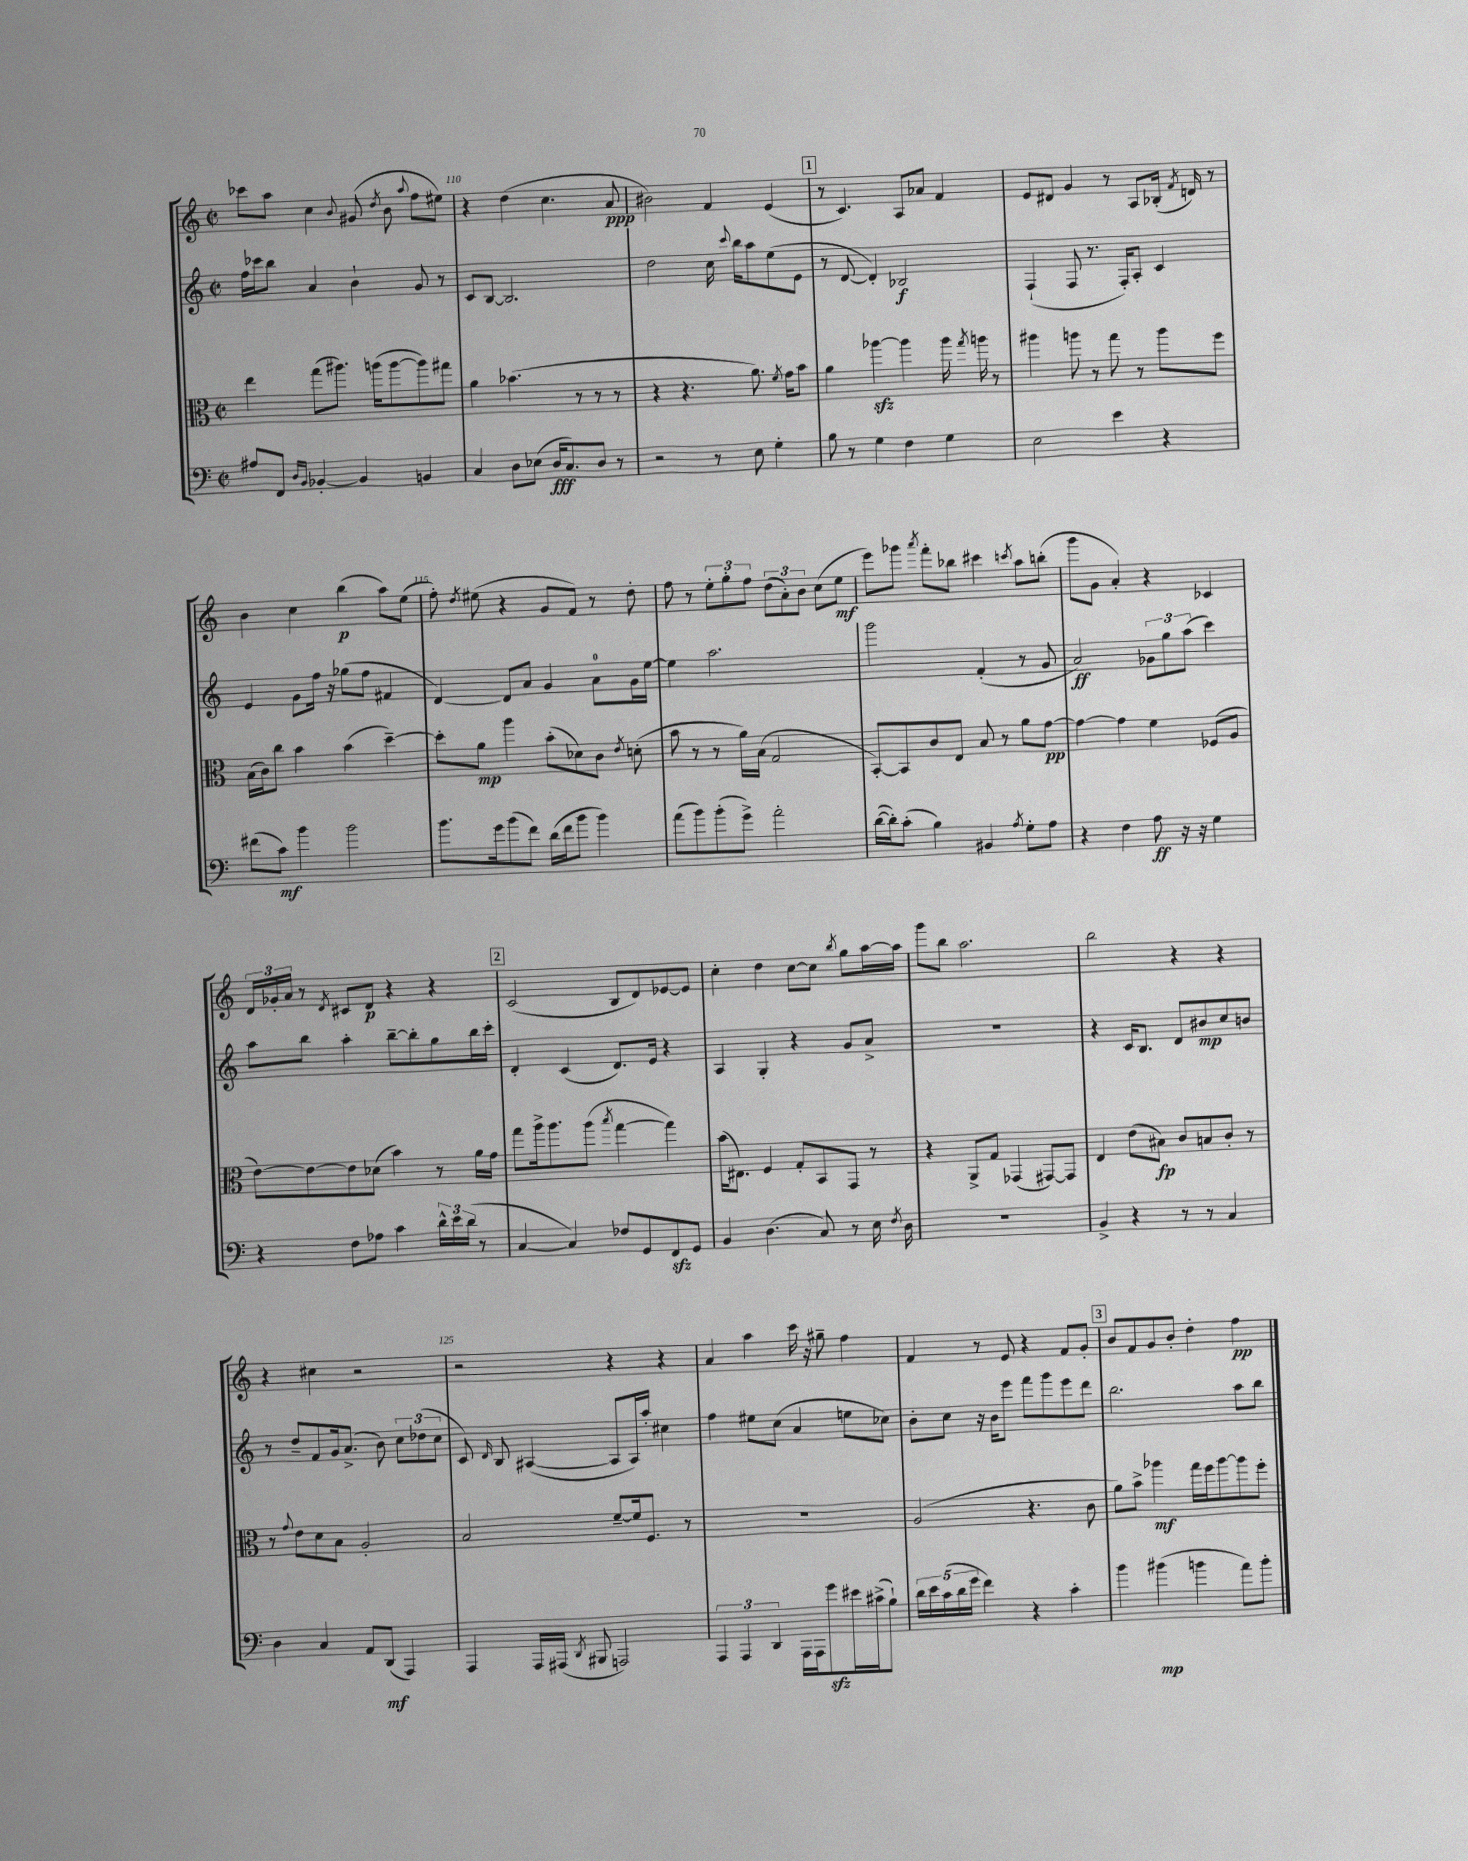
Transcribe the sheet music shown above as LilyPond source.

<<
\new StaffGroup <<
\new Staff = "s0" {
    \clef treble \key c \major \defaultTimeSignature \time 2/2
    \autoBeamOff ces'''8[ a''8] c''4 \appoggiatura { b'8 } gis'8( \acciaccatura { d''8 } b'8 \appoggiatura { a''8 } f''8[ eis''8]) |
    r4 d''4( c''4. a'8\ppp |
    bis'2) f'4 e'4( |
    \mark \markup { \box "1" } r8 c'4.) a8[ aes'8] f'4 |
    e'8[ dis'8] g'4 r8 a8[ bes16]-.( \acciaccatura { f'8 } d'16) r8 |
    b'4 c''4 b''4\p( a''8[) e''8]( |
    f''8-.) \acciaccatura { d''8 } eis''8( r4 g'8[ f'8]) r8 d''8-. |
    f''8 r8 \tuplet 3/2 { e''8[-. g''8-. f''8] } \tuplet 3/2 { d''8[( a'8-.) b'8] } c''8[( e''8]\mf |
    e'''8[) ges'''8] \acciaccatura { a'''8 } f'''8[-. bes''8] cis'''4 \acciaccatura { c'''8 } a''8[ b''8]-.( |
    g'''8[ g'8] a'4-.) r4 ces'4 |
    \tuplet 3/2 { d'16[ ges'16-. a'16] } r8 \acciaccatura { d'8 } cis'8[ d'8]\p r4 r4 |
    \mark \markup { \box "2" } c'2( b8[ d'8) ees'8~ ees'8] |
    c''4-. d''4 c''8[~ c''8] \acciaccatura { b''8 } g''8[ a''16~ a''16] |
    g'''8[ b''8] a''2. |
    b''2 r4 r4 |
    r4 cis''4 r2 |
    r2 r4 r4 |
    a'4 a''4 c'''16 r16 gis''8-- f''4 |
    f'4 r8 e'8 r4 f'8[ g'8]-. |
    \mark \markup { \box "3" } b'8[ f'8 g'8 b'8]-. d''4-. f''4\pp \bar "|." |
}
\new Staff = "s1" {
    \clef treble \key c \major \defaultTimeSignature \time 2/2
    \autoBeamOff f''16[ ces'''16 b''8] a'4 b'4-! g'8 r8 |
    c'8[ b8]~ b2. |
    d''2 c''16 \appoggiatura { c'''8 } b''16[ a''8 e''8( e'8] |
    \mark \markup { \box "1" } r8 d'8~ d'4-.) bes2\f |
    f4-!( f8 r8. f16[-.) a8]-. c'4 |
    e'4 g'8[ f''16] r16 ges''8[( f''8] fis'4 |
    d'4~) d'8[ a'8] g'4 a'8[-0 g'16 e''16]~ |
    e''4 a''2. |
    g'''2 f'4-.( r8 g'8 |
    a'2\ff) \tuplet 3/2 { ges'8[ g''8 a''8]( } c'''4) |
    a''8[ b''8] a''4-. b''8[~-- b''8-. g''8 b''16 c'''16]-. |
    \mark \markup { \box "2" } d'4-. c'4( d'8.[) e'16] r4 |
    a4 g4-. r4 g'8[ a'8]-> |
    R1 |
    r4 c'16[ b8.] d'8[ bis'8\mp c''8 b'8] |
    r8 d''8[-- f'8 g'16 a'8.]->( b'8) \tuplet 3/2 { c''8[ des''8( c''8] } |
    c'8) \grace { d'16 } b8 ais4~( ais8[ ais16) a''16]-. cis''4 |
    f''4 eis''8[ c''8]( a'4 e''8[ ces''8]) |
    b'8[-. c''8] r16 b'16[ e'''8] f'''8[ g'''8 e'''8 d'''8] |
    \mark \markup { \box "3" } b''2. a''8[ b''8] \bar "|." |
}
\new Staff = "s2" {
    \clef alto \key c \major \defaultTimeSignature \time 2/2
    \autoBeamOff e''4 g''8[( ais''8.]) a''16[( a''8~ a''8) gis''8] |
    a'4 bes'4.( r8 r8 r8 |
    r4 r4. a'8.) \acciaccatura { f'8 } g'16[ b'8] |
    \mark \markup { \box "1" } a'4 aes''4~\sfz aes''4 aes''16 \acciaccatura { g''8 } a''16 r8 |
    ais''4 a''8 r8 g''8 r8 a''8[ f''8] |
    b16[( c'16) c''8] b'4 b'4( d''4~--) |
    d''8[-. a'8]\mp a''4 b'8[-.( des'8) c'8] \acciaccatura { e'8 } d'8-.( |
    b'8 r8 r8 a'16[) b16]( g2 |
    b,8[~-.) b,8 c'8 e8] b8 r8 a'8[ g'8]~\pp |
    g'4~ g'4 f'4 fes8[( a8] |
    e'8[~) e'8~ e'8 des'8]( b'4) r8 a'16[ g'16] |
    \mark \markup { \box "2" } g''8[ a''16-> a''8. a''8]( \acciaccatura { b''8 } g''4~ g''4) |
    b'16[( eis8.]) f4 g8[-. b,8 g,8] r8 |
    r4 a,8[-> g8] ges,4( gis,8[~) gis,8] |
    e4 e'8[( bis8]\fp) c'8[ b8 c'8]-. r8 |
    r8 \appoggiatura { g'8 } e'8[ d'8 b8] a2-. |
    b2 f'8[~-- f'16 f8.] r8 |
    R1 |
    a2( r4. c'8 |
    \mark \markup { \box "3" } a'8[) b'8]-> aes''4\mf g''16[ f''16 aes''8~ aes''8 f''8]-. \bar "|." |
}
\new Staff = "s3" {
    \clef bass \key c \major \defaultTimeSignature \time 2/2
    \autoBeamOff ais8[ f,8] \grace { d16[ b,16] } bes,4~-. bes,4 b,4 |
    c4 d8[ ees8]( d16[\fff c8.) d8] r8 |
    r2 r8 e8 g4-. |
    \mark \markup { \box "1" } b8 r8 g4 f4 g4 |
    e2 e'4 r4 |
    fis'8[( c'8]\mf) b'4 b'2 |
    b'8.[ g'16 b'8( f'8]) d'16[( f'16 b'8] b'4) |
    a'8[( b'8) b'8-.( g'8]->) a'2-. |
    d'16[~( d'16-.) c'8]-.( b4) bis,4 \acciaccatura { a8 } g8[-. a8] |
    r4 f4 a8\ff r16 r16 g4 |
    r4 f8[ aes8] c'4 \tuplet 3/2 { d'16[-^ e'16 d'16]( } r8 |
    \mark \markup { \box "2" } c4~ c4) fes8[ g,8 f,8\sfz g,8] |
    b,4 d4.( c8) r8 e16 \acciaccatura { f8 } d16 |
    R1 |
    b,4-> r4 r8 r8 c4 |
    d4 c4 a,8[ d,8]\mf( a,,4) |
    a,,4 a,,16[ ais,,16]( \acciaccatura { d,8 } bis,,8 a,,2) |
    \tuplet 3/2 { a,,4 a,,4 d,4 } a,,16[ a,,16 g'8\sfz eis'16 cis'16->( b8]-!) |
    \tuplet 5/4 { d'16[ e'16 c'16( d'16 g'16] } f'4) r4 c'4-. |
    \mark \markup { \box "3" } b'4 bis'4\mp( b'4 a'8[) b'8]-. \bar "|." |
}
>>
>>
\layout { \context { \Score currentBarNumber = #109 \override BarNumber.break-visibility = ##(#f #t #t) barNumberVisibility = #(every-nth-bar-number-visible 5) } }
